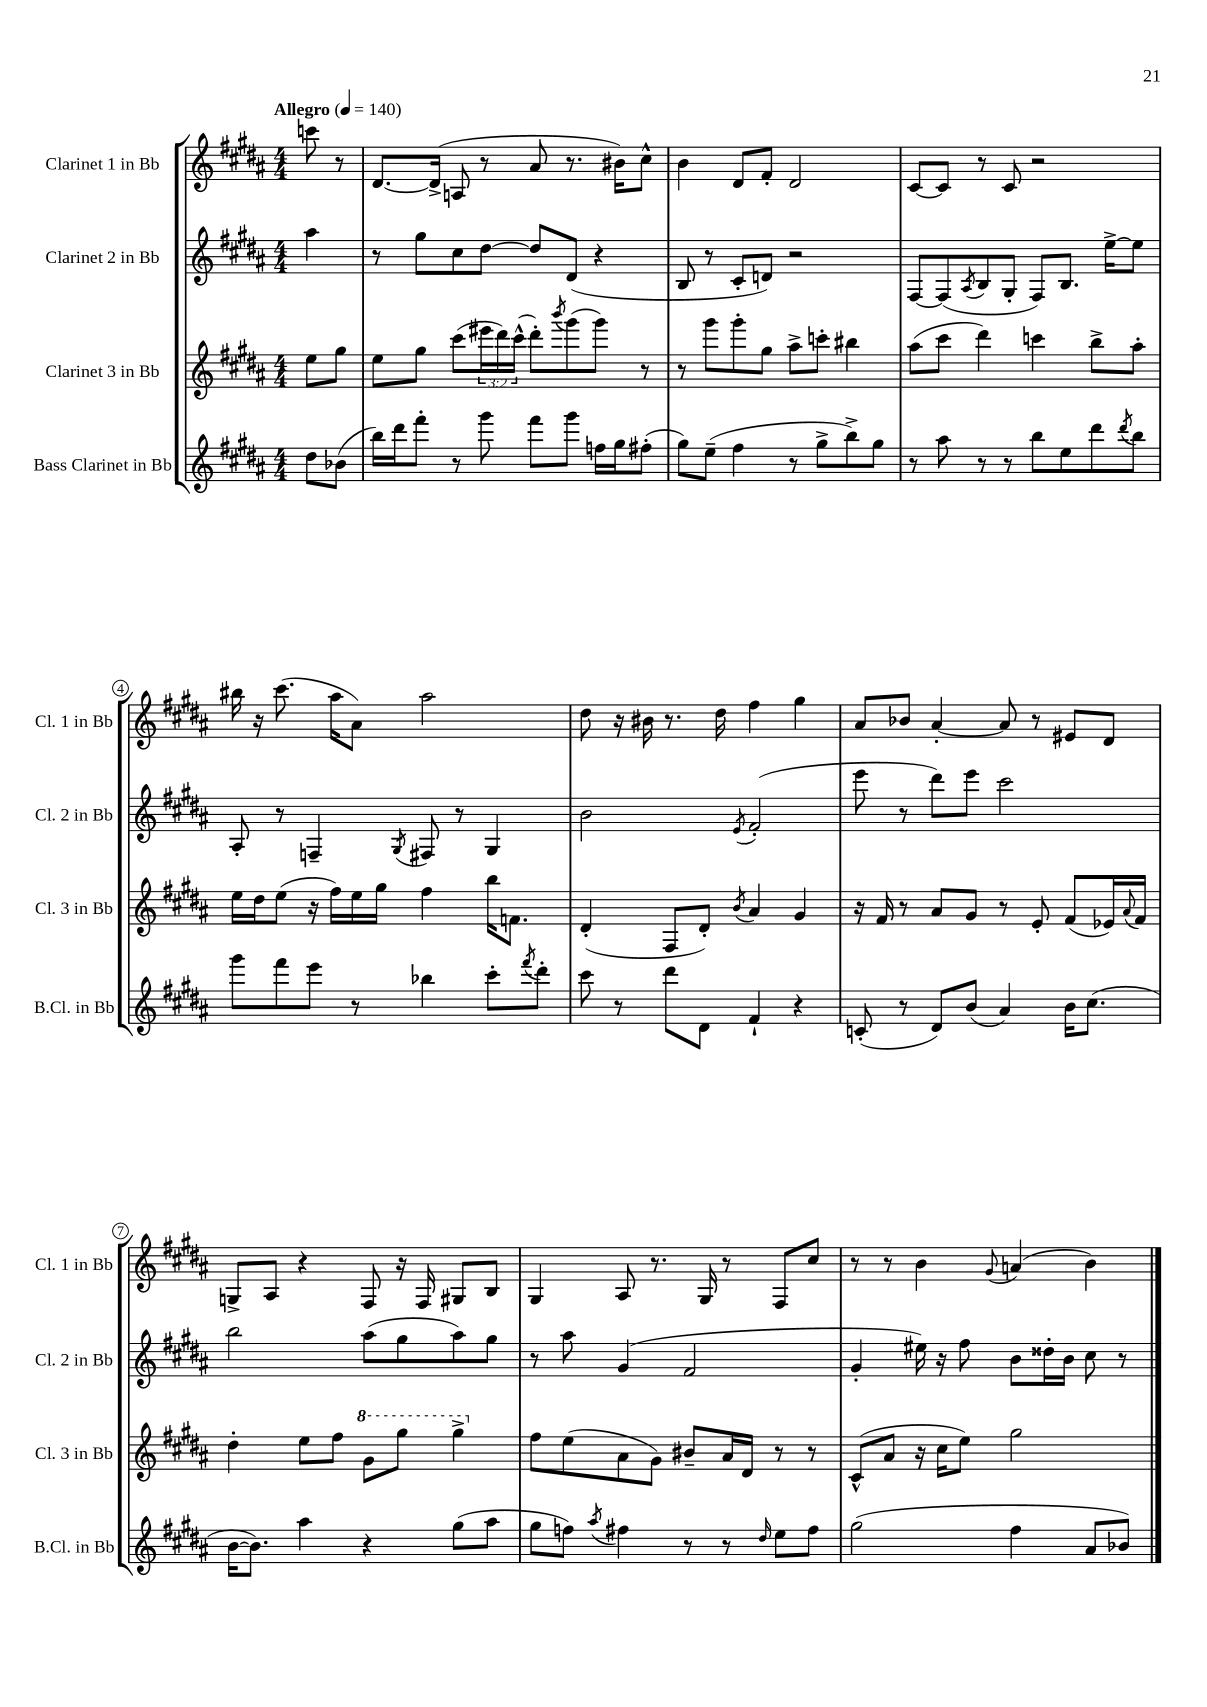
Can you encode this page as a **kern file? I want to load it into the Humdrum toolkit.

**kern	**kern	**kern	**kern
*staff4	*staff3	*staff2	*staff1
*clefG2	*clefG2	*clefG2	*clefG2
*k[f#c#g#d#a#]	*k[f#c#g#d#a#]	*k[f#c#g#d#a#]	*k[f#c#g#d#a#]
*M4/4	*M4/4	*M4/4	*M4/4
*MM140	*MM140	*MM140	*MM140
8dd#	8ee	4aa#	8ccc
(8b-	8gg#	.	8r
=	=	=	=
16bb)	8ee	8r	[8.d#
16ddd#	.	.	.
8fff#'	8gg#	8gg#	.
.	.	.	(16d#^]
8r	(8ccc#	8cc#	8A
8ggg#	24eee#	[8dd#	8r
.	24ddd#)	.	.
.	(24ccc#^^	.	.
8fff#	8ddd#')	8dd#]	8a#
.	8qbbb	.	.
8ggg#	(8ggg#	(8d#	8.r
16ff	8ggg#)	4r	.
16gg#	.	.	16b#)
(8ff#'	8r	.	8cc#^^
=	=	=	=
8gg#)	8r	8B	4b
(8ee~	8ggg#	8r	.
4ff#	8ggg#'	8c#'	8d#
.	8gg#	8d)	8f#'
8r	8aa#^	2r	2d#
8gg#^	8ccc'	.	.
8bb^)	4bb#	.	.
8gg#	.	.	.
=	=	=	=
8r	(8aa#	[8F#	[8c#
8aa#	8ccc#	(8F#]	8c#]
.	.	8qA#	.
8r	4ddd#)	8B	8r
8r	.	8G#'	8c#
8bb	4ccc	8F#)	2r
8ee	.	8.B	.
8ddd#	8bb^	.	.
.	.	[16ee^	.
8qddd#	.	.	.
8bb	8aa#'	8ee]	.
=	=	=	=
8ggg#	16ee	8A#'	16bb#
.	16dd#	.	16r
8fff#	(8ee	8r	(8.ccc#
8eee	16r	4F~	.
.	16ff#)	.	16aa#
8r	16ee	.	8a#)
.	16gg#	.	.
.	.	8qG#	.
4bb-	4ff#	8F#	2aa#
.	.	8r	.
8ccc#'	16bb	4G#	.
.	8.f	.	.
8qfff#	.	.	.
8ddd#'	.	.	.
=	=	=	=
8ccc#	(4d#'	2b	8dd#
8r	.	.	16r
.	.	.	16b#
8ddd#	8F#	.	8.r
8d#	8d#')	.	.
.	.	.	16dd#
.	8qb	8qe	.
4f#`	4a#	(2f#'	4ff#
4r	4g#	.	4gg#
=	=	=	=
(8c'	16r	8eee	8a#
.	16f#	.	.
8r	8r	8r	8b-
8d#)	8a#	8ddd#)	[4a#'
(8b	8g#	8eee	.
4a#)	8r	2ccc#	8a#]
.	8e'	.	8r
16b	(8f#	.	8e#
(8.cc#	.	.	.
.	16e-)	.	8d#
.	8qqa#	.	.
.	16f#	.	.
=	=	=	=
[16b	4dd#'	2bb	8G^
8.b])	.	.	.
.	.	.	8A#
4aa#	8ee	.	4r
.	8ff#	.	.
4r	8gg#	(8aa#	8F#
.	8ggg#	8gg#	16r
.	.	.	16F#
(8gg#	4ggg#^	8aa#)	8G#
8aa#	.	8gg#	8B
=	=	=	=
8gg#	8ff#	8r	4G#
8ff)	(8ee	8aa#	.
8qaa#	.	.	.
4ff#	8a#	(4g#	8A#
.	8g#)	.	8.r
8r	8b#~	2f#	.
.	.	.	16G#
8r	16a#	.	8r
.	16d#	.	.
16qqdd#	.	.	.
8ee	8r	.	8F#
8ff#	8r	.	8cc#
=	=	=	=
(2gg#	(8c#^^	4g#'	8r
.	8a#	.	8r
.	16r	16ee#)	4b
.	16cc#	16r	.
.	8ee)	8ff#	.
.	.	.	8qqg#
4ff#	2gg#	8b	(4a
.	.	16dd##'	.
.	.	16b	.
8a#	.	8cc#	4b)
8b-)	.	8r	.
==	==	==	==
*-	*-	*-	*-
